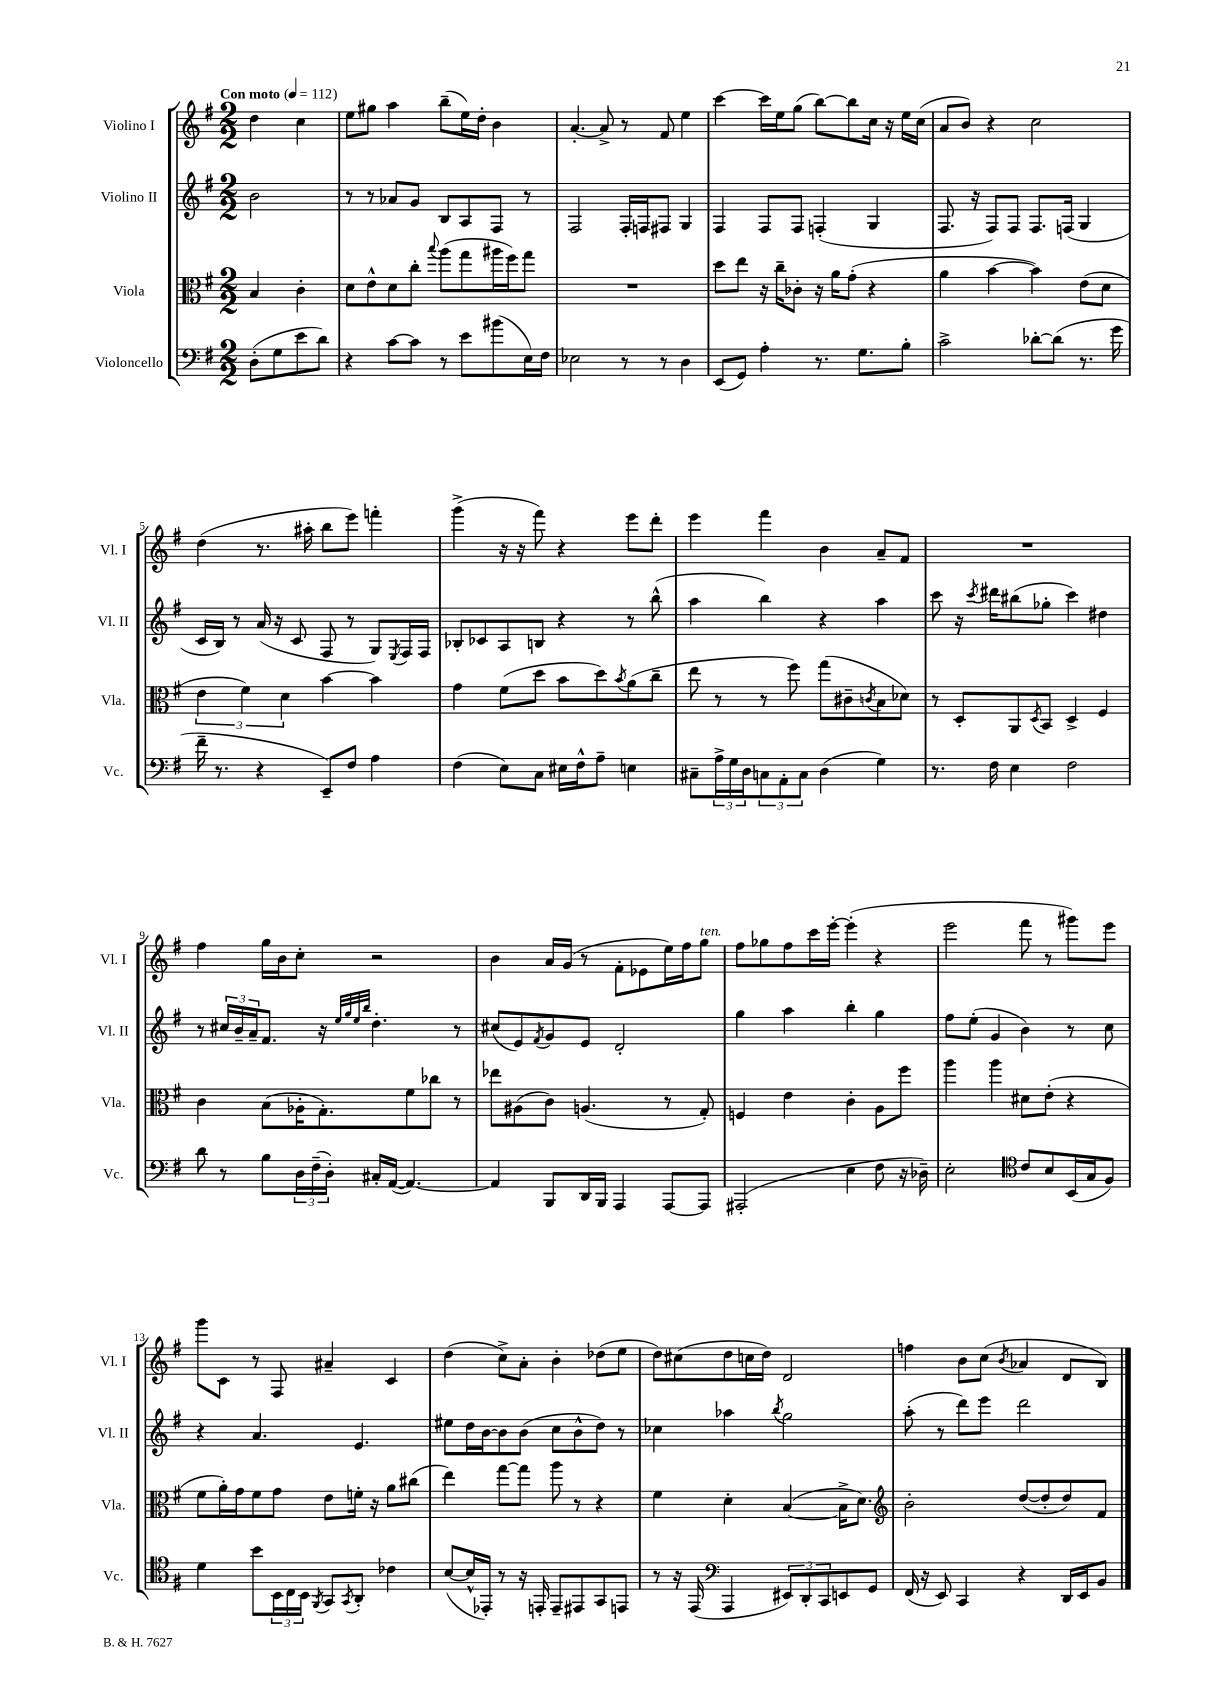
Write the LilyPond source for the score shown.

<<
\new StaffGroup <<
\new Staff = "s0" \with { instrumentName = "Violino I" shortInstrumentName = "Vl. I" } {
    \clef treble \key g \major \numericTimeSignature \time 2/2 \partial 2 \tempo "Con moto" 4 = 112
    d''4 c''4 |
    e''8 gis''8 a''4 b''8--( e''16) d''16-. b'4 |
    a'4.~-. a'8-> r8 fis'8 e''4 |
    c'''4~ c'''16 e''16 g''8( b''8~) b''8 c''16 r16 e''16 c''16( |
    a'8 b'8) r4 c''2 |
    d''4( r8. ais''16-. b''8 e'''8) f'''4-. |
    g'''4->( r16 r16 fis'''8) r4 e'''8 d'''8-. |
    e'''4 fis'''4 b'4 a'8-- fis'8 |
    R1 |
    fis''4 g''16 b'16 c''8-. r2 |
    b'4 a'16 g'16( r8 fis'8-. ees'8 e''16) fis''16 g''8^\markup { \italic "ten." } |
    fis''8 ges''8 fis''8 c'''16 e'''16~-. e'''4-.( r4 |
    e'''2 fis'''8 r8 gis'''8) e'''8 |
    g'''8 c'8 r8 fis8 ais'4-- c'4 |
    d''4( c''8->) a'8-. b'4-. des''8( e''8 |
    d''8) cis''8( d''8 c''16 d''16) d'2 |
    f''4 b'8 c''8( \acciaccatura { b'8 } aes'4 d'8 b8) \bar "|." |
}
\new Staff = "s1" \with { instrumentName = "Violino II" shortInstrumentName = "Vl. II" } {
    \clef treble \key g \major \numericTimeSignature \time 2/2 \partial 2
    b'2 |
    r8 r8 aes'8 g'8 b8 a8 fis8 r8 |
    fis2 fis16-. f16 fis8 g4 |
    fis4 fis8 fis8 f4-.( g4 |
    fis8. r16 fis8) fis8 fis8. f16( g4 |
    c'16 b16) r8 a'16( r16 c'8 fis8 r8 g8) \acciaccatura { e8 } fis16 fis16 |
    bes8-. ces'8 a8 b8 r4 r8 b''8-^( |
    a''4 b''4) r4 a''4 |
    c'''8 r16 \acciaccatura { c'''8 } dis'''16 bis''8( ges''8-. c'''4) dis''4 |
    r8 \tuplet 3/2 { cis''16 b'16-- a'16-- } fis'8. r16 \grace { e''32 g''32 e''32 b''32 } d''4.-. r8 |
    cis''8( e'8) \acciaccatura { fis'8 } g'8 e'8 d'2-. |
    g''4 a''4 b''4-. g''4 |
    fis''8 e''8-.( g'4 b'4) r8 c''8 |
    r4 a'4. e'4. |
    eis''8 d''16 b'16~ b'8 b'8( c''8 b'8-^ d''8) r8 |
    ces''4 aes''4 \acciaccatura { b''8 } g''2 |
    a''8-.( r8 d'''8) e'''8 d'''2 \bar "|." |
}
\new Staff = "s2" \with { instrumentName = "Viola" shortInstrumentName = "Vla." } {
    \clef alto \key g \major \numericTimeSignature \time 2/2 \partial 2
    b4 c'4-. |
    d'8 e'8-^ d'8 c''8-. \appoggiatura { b''8 } a''8( g''8 ais''16 fis''16) g''8 |
    R1 |
    d''8 e''8 r16 c''16-- ces'8-. r16 a'16 g'8-.( r4 |
    a'4 b'4~ b'4) e'8( d'8 |
    \tuplet 3/2 { e'4 fis'4) d'4 } b'4~ b'4 |
    g'4 fis'8( d''8 b'8 d''8) \acciaccatura { b'8 } a'8( c''8-- |
    e''8 r8 r8 fis''8) g''8( cis'8-- \acciaccatura { c'8 } b8 des'8) |
    r8 d8-. a,8 \acciaccatura { d8 } b,8 d4-> fis4 |
    c'4 b8( aes16-. g8.-.) fis'8 ces''8 r8 |
    ees''8 ais8( c'8) a4.( r8 g8-.) |
    f4 e'4 c'4-. a8 fis''8 |
    a''4 a''4 dis'8 e'8-.( r4 |
    fis'8 a'16-.) g'16 fis'8 g'8 e'8 f'16-. r16 a'8 cis''8( |
    e''4) g''8~ g''8 a''8 r8 r4 |
    fis'4 d'4-. b4~( b16-> d'8.) |
    \clef treble b'2-. d''8~( d''8-. d''8) fis'8 \bar "|." |
}
\new Staff = "s3" \with { instrumentName = "Violoncello" shortInstrumentName = "Vc." } {
    \clef bass \key g \major \numericTimeSignature \time 2/2 \partial 2
    d8-.( g8 e'8 d'8) |
    r4 c'8~ c'8 r8 e'8 bis'8( e16) fis16 |
    ees2 r8 r8 d4 |
    e,8( g,8) a4-. r8. g8. b8-. |
    c'2-> des'8~-. des'8( r8. g'16 |
    fis'16-- r8. r4 e,8--) fis8 a4 |
    fis4( e8) c8 eis16 fis16-^ a8-- e4 |
    cis8-- \tuplet 3/2 { a16-> g16 d16 } \tuplet 3/2 { c8 a,8-. c8 } d4( g4) |
    r8. fis16 e4 fis2 |
    d'8 r8 b8 \tuplet 3/2 { d16 fis16--( d16-.) } cis16-. a,16~( a,4.~) |
    a,4 b,,8 d,16 b,,16 a,,4 a,,8~ a,,8 |
    ais,,2-.( e4 fis8 r16 des16--) |
    e2-. \clef tenor c'8 b8 b,16( g16 fis8) |
    d'4 b'8 \tuplet 3/2 { b,16 c16 b,16 } \acciaccatura { fis,8 } g,8 \acciaccatura { g,8 } a,8-. ces'4 |
    b8~( b16-^ ees,16-.) r8 r16 e,16-. e,8-- eis,8 g,8 e,8 |
    r8 r16 e,16( \clef bass a,,4 \tuplet 3/2 { eis,8) d,8-. c,8 } e,8 g,8 |
    fis,16( r16 e,8) c,4 r4 d,16 e,16 b,8 \bar "|." |
}
>>
>>
